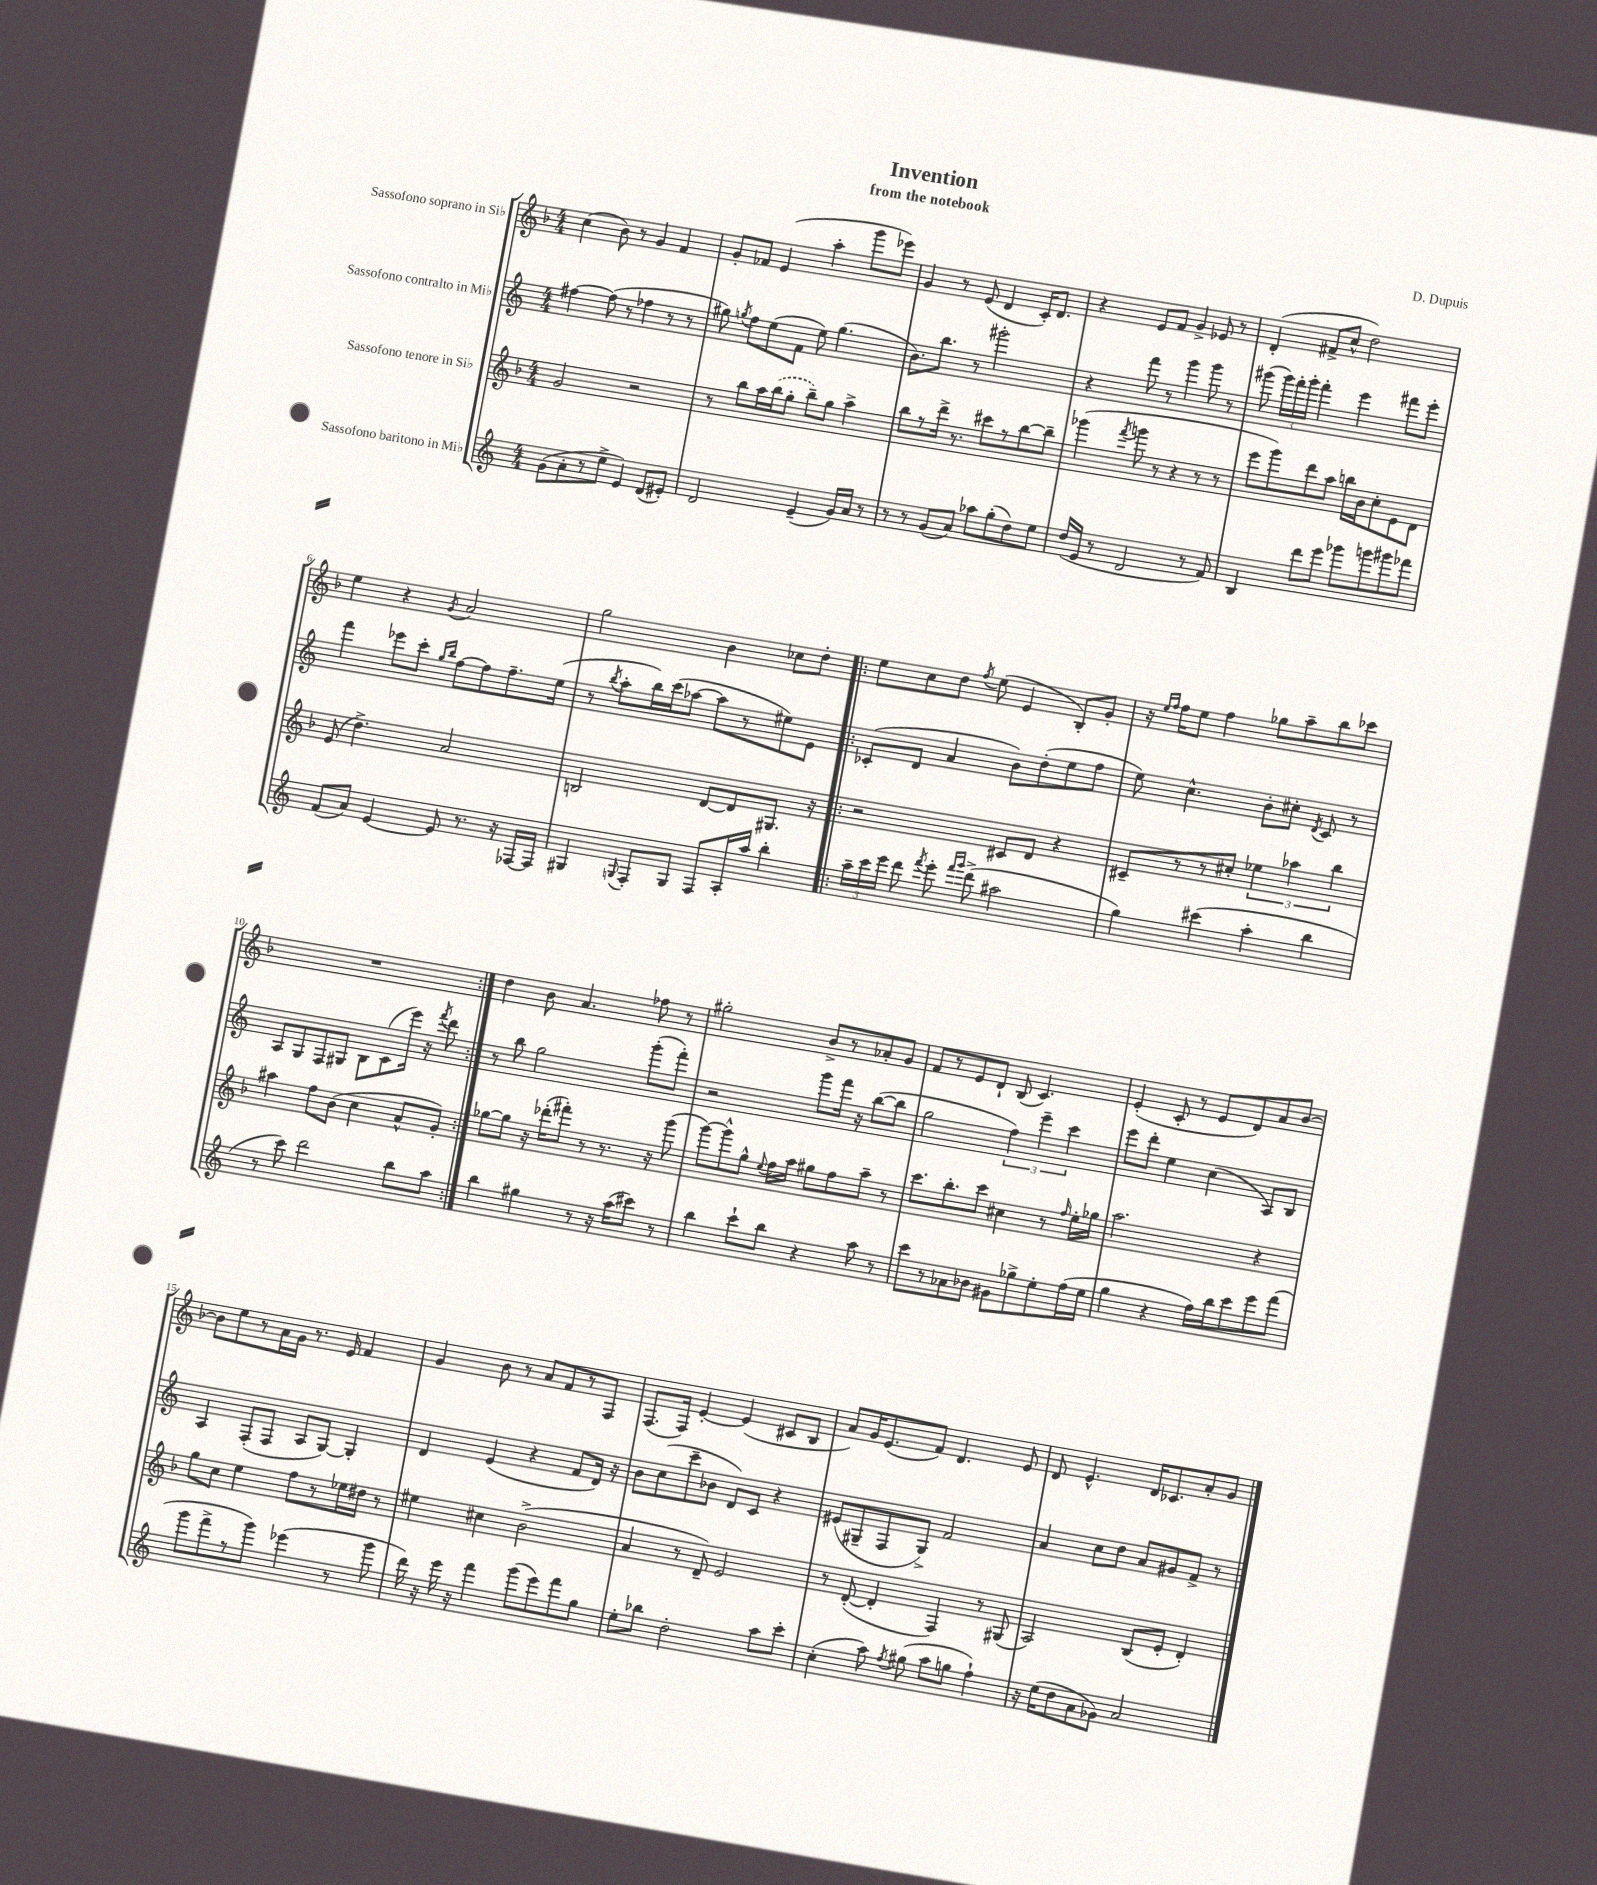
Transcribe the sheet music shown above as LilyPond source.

\header { title = "Invention" composer = "D. Dupuis" subtitle = "from the notebook" }
<<
\new StaffGroup <<
\new Staff = "s0" \with { instrumentName = "Sassofono soprano in Sib" } {
    \clef treble \key f \major \numericTimeSignature \time 4/4
    \autoBeamOff c''4( bes'8) r8 g'4 f'4 |
    g'8[-. fes'8] e'4( a''4-. g'''8[ ees'''8]) |
    g'4 r8 e'8( d'4 c'16[-.) d'8.] |
    r4 e'8[ f'8] g'4-> ees'8 r8 |
    d'4-.( fis'8[-> c''8]-^ d''2) |
    e''4 r4 \acciaccatura { g'8 } a'2 |
    g''2 bes'4 ces''8[ d''8]-. |
    \repeat volta 2 { e''8[ c''8 d''8] \acciaccatura { f''8 } e''8( e'4 bes8[-.) g'8]-. |
    r16 \grace { e''16[ f''16] } f''16[ e''8] f''4 ges''8[ a''8-- bes''8 ces'''8] |
    R1 | }
    d''4 bes'8 a'4. fes''8 r8 |
    gis''2-. bes'8[-> r8 aes'8-. g'8] |
    f'8[ r8 e'8 d'8]-! bes8( c'4.) |
    e'4-.( c'8-. r8 e'8[ d'8) a'8 bes'8]~ |
    bes'8[ e''8 r8 a'16 g'16] r8. e'16 f'4 |
    g'4 bes'8 r8 a'8[ f'8 r8 f8] |
    f8.[( f16]) e'4~-. e'4( cis'8[ bes8] |
    a'8[) g'16 e'8.( f'8]) d'4. e'8 |
    d'8 e'4.-^ d'16[ ces'8. a'8-. g'8] \bar "|." |
}
\new Staff = "s1" \with { instrumentName = "Sassofono contralto in Mib" } {
    \clef treble \key c \major \numericTimeSignature \time 4/4
    \autoBeamOff fis''4~ fis''8( r8 fes''4 r8 r8 |
    gis''8) \acciaccatura { g''8 } f''8[ e''8( f'8] e''8) g''4.( |
    b'8.[) b''8.] r8 gis'''2-. |
    r4 f'''8 r8 g'''4 g'''8 r8 |
    gis'''8( \tuplet 3/2 { gis'''16[) f'''16-. gis'''16]-. } f'''4-. e'''4 fis'''8[ e'''8]-. |
    f'''4 ees'''8[ c'''8]-. \grace { g''16[ b''16] } f''8[~ f''8 f''8.-- e''16]( |
    r8 \acciaccatura { b''8 } a''8[-. b''16) c'''16( aes''8]~ aes''8[ r8 eis''8) e'8] |
    \repeat volta 2 { ces'8[-.( d'8] a'4 b'8[) d''8-.( e''8 f''8] |
    e''8) c''4.-^ b'8[-. cis''8]-. \acciaccatura { d'8 } c'8 r8 |
    a8[ g8 f8 gis8] b8[ c'8( e'''16]) r16 \acciaccatura { f'''8 } d'''8 | }
    r8 b''8 g''2 g'''8[-.( f'''8]-.) |
    r2 g'''8[ f'''16] r16 b''8[~( b''8] |
    g''2 \tuplet 3/2 { f''4) e'''4-- c'''4 } |
    e'''8[ d'''8]-. e''4 c''4( a8[) b8] |
    a4 f8[-.( f8] a8[ g8]~) g4-. |
    d'4 e'4( r4 f'8[ d'16]) r16 |
    b'8[ c''8( c'''8-- bes'8] d'8[) c'8] r4 |
    eis'8[( gis8-- f8 gis8]->) f'2 |
    a'4 c''8[ d''8] a'8[ gis'8 f'8]-> r8 \bar "|." |
}
\new Staff = "s2" \with { instrumentName = "Sassofono tenore in Sib" } {
    \clef treble \key f \major \numericTimeSignature \time 4/4
    \autoBeamOff g'2 r2 |
    r8 bes''8[ a''16 \once \slurDashed bes''16( g''8]-. bes''8[--) g''8] a''4-> |
    bes''8[ r8 d'''16]-> r8. cis'''8[ r8 bes''8~ bes''8]-- |
    ges'''4( \acciaccatura { f'''8 } g'''8 r8 r4 r8 r8 |
    e'''8[ g'''8) d'''8 a''8] b''16[ bes'16 c''8-. e'8 d'8] |
    e'8( d''4.->) a'2 |
    b2 d'8[~ d'8 gis8.] r16 |
    \repeat volta 2 { r2 cis'8[ d'8] r4 |
    cis'8[-- r8 r8 cis''8]-. \tuplet 3/2 { ees''4 aes''4 bes''4 } |
    ais''4 f''8[ bes'8]( c''4 a'8[-^ g'8]-.) | }
    ges''8[~ ges''8] r16 des'''16[-.( fis'''8]-.) r8 r8. r16 g'''8( |
    g'''8[~) g'''8-^ g''8]-^ \appoggiatura { e''8 } f''16[ a''16] gis''8[ f''8 a''8]-- r8 |
    c'''8.[ bes''8.-. c'''8] cis''4 r8 \grace { f''16 } e''16[-. ges''16] |
    a''2. r4 |
    g''8[ c''8] e''4 f''8[ r8 ees''16 dis''16] r8 |
    eis''4 cis''4 bes'2->( |
    a'4 r8 d'8--) e'2 |
    r8 d'8~-.( d'4-. f4) r8 gis8( |
    a2) bes8[( e'8]-. d'4-.) \bar "|." |
}
\new Staff = "s3" \with { instrumentName = "Sassofono baritono in Mib" } {
    \clef treble \key c \major \numericTimeSignature \time 4/4
    \autoBeamOff g'8[( a'8-. r8 e''8]-> e'4) d'8[( eis'8]-.) |
    d'2 e'4--( g'16[) a'16] r8 |
    r8 r8 g'8[( a'8]) aes''8[ g''8-.( d''8) e''8] |
    d''16[( e'16] r8 d'2 r8 f'8) |
    b4 d'''8[ e'''8] ges'''8[ g'''8 gis'''8 fes'''8] |
    f'8[( a'8]) e'4~ e'8 r8. r16 fes16[~ fes16] |
    gis4 \appoggiatura { g8 } f8[-. g8] f8[ a16-. a''16] b''4-. |
    \repeat volta 2 { \tuplet 3/2 { a''16[-- c'''16 e'''16] } d'''8 \acciaccatura { f'''8 } e'''8-. \grace { f'''16[ g'''16] } d'''8->( ais''2 |
    g''4) cis'''4( a''4-. b''4 |
    r8 c'''8) d'''2 b''8[ a''8] | }
    b''4 gis''4 r8 r16 a''16[( cis'''8]) r8 |
    b''4 c'''8[-! b''8] r4 a''8 r8 |
    c'''8[ r8 aes'8 bes'8] gis'8[ ges''8-> e''8-. f''16( e''16] |
    g''4 r4 f''16[) b''16 c'''8 e'''8 f'''8]( |
    g'''8[ f'''8-> r8 g'''8]) ees'''4( r8 g'''8 |
    d'''16) r16 e'''16 r16 f'''4 g'''8[( e'''8) f'''8 g''8] |
    e''8[-. bes''8] d''2-. a''8[ c'''8]-. |
    c''4-.( a''8) \acciaccatura { f''8 } gis''8( a''8[ g''8] f''4-!) |
    r16 e''16[( d''8 a'8 ges'8]) a'2 \bar "|." |
}
>>
>>
